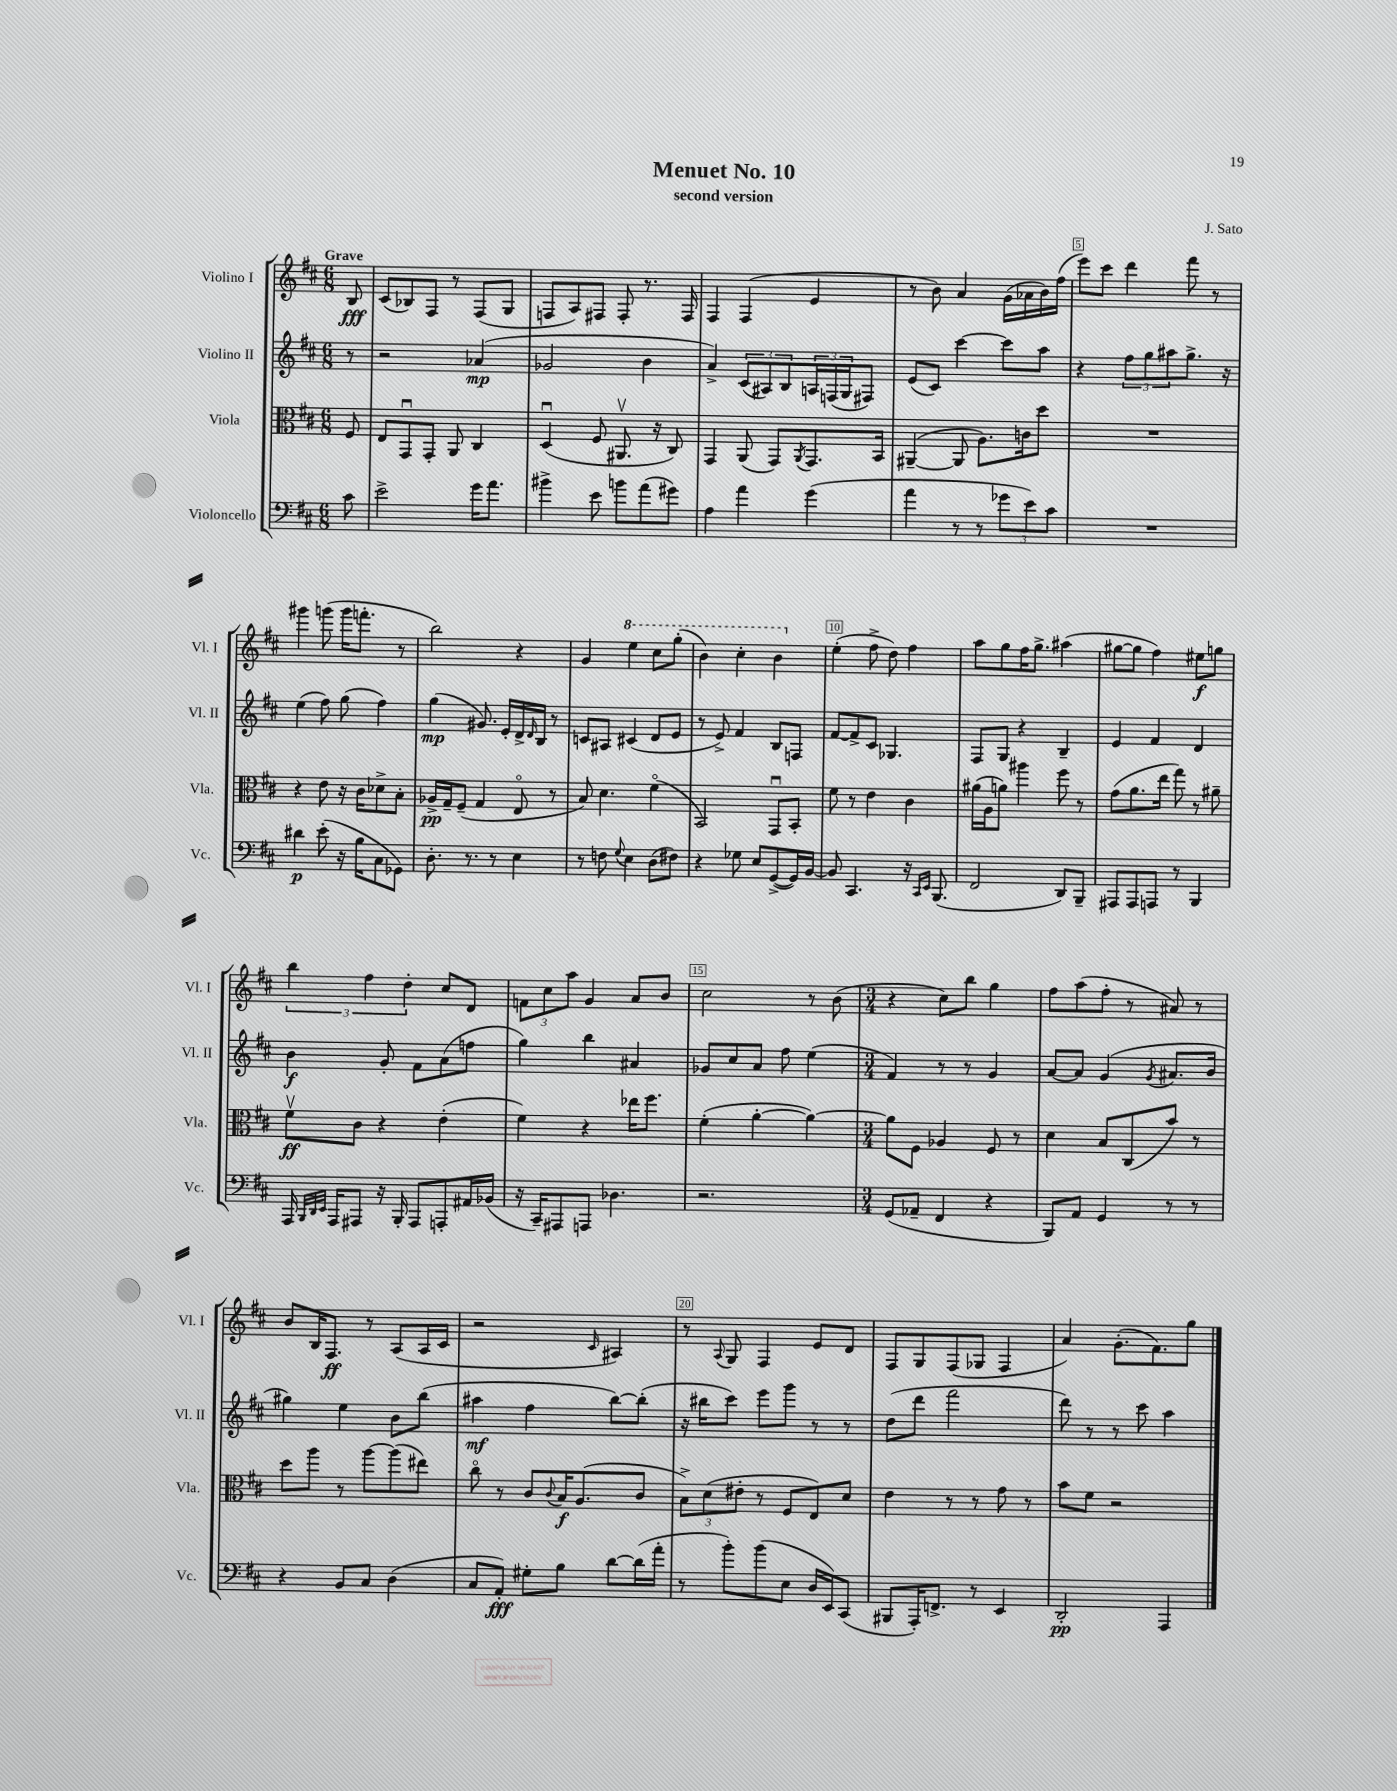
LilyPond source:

\header { title = "Menuet No. 10" composer = "J. Sato" subtitle = "second version" }
<<
\new StaffGroup <<
\new Staff = "s0" \with { instrumentName = "Violino I" shortInstrumentName = "Vl. I" } {
    \clef treble \key d \major \numericTimeSignature \time 6/8 \partial 8 \tempo "Grave"
    b8\fff |
    cis'8( bes8) fis8 r8 fis8( g8 |
    f8 a8) fis8 fis8-. r8. fis16 |
    fis4 fis4( e'4 |
    r8 b'8) a'4 g'16( aes'16 b'16) fis''16( |
    e'''8) cis'''8 d'''4 fis'''8 r8 |
    gis'''4 g'''8( g'''16 f'''8.-. r8 |
    b''2) r4 |
    g'4 \ottava #1 e'''4 cis'''8 g'''8-.( |
    b''4) cis'''4-. b''4 \ottava #0 |
    e''4-.( fis''8-> d''8) fis''4 |
    a''8 g''8 fis''16 g''8.-> ais''4( |
    gis''8~ gis''8 fis''4) eis''8\f g''8 |
    \tuplet 3/2 { b''4 fis''4 d''4-. } cis''8 d'8 |
    \tuplet 3/2 { f'8 cis''8 a''8 } g'4 a'8 b'8 |
    cis''2 r8 b'8( |
    \numericTimeSignature \time 3/4 r4 cis''8) b''8 g''4 |
    fis''8 a''8( fis''8-. r8 ais'8) r8 |
    b'8 b16 fis8.\ff r8 a8( a16 cis'16 |
    r2 \grace { cis'16 } ais4) |
    r8 \appoggiatura { a8 } g8 fis4 e'8 d'8 |
    fis8 g8 fis8( ges8 fis4 |
    a'4) g'8.-.( fis'8.) g''8 \bar "|." |
}
\new Staff = "s1" \with { instrumentName = "Violino II" shortInstrumentName = "Vl. II" } {
    \clef treble \key d \major \numericTimeSignature \time 6/8 \partial 8
    r8 |
    r2 aes'4\mp( |
    ges'2 b'4 |
    a'4->) \tuplet 3/2 { cis'8( ais8) b8 } \tuplet 3/2 { a16 f16( g16 } fis8) |
    e'8( cis'8) cis'''4~ cis'''8 a''8 |
    r4 \tuplet 3/2 { fis''8 g''8 ais''8 } g''8.-> r16 |
    e''4( fis''8) g''8( fis''4) |
    g''4\mp( gis'8.) e'16-. d'16-> \grace { d'16 } b16 r8 |
    c'8 ais8 cis'4( d'8 e'8 |
    r8 e'8->) fis'4 b8 f8 |
    fis'8~ fis'8-> cis'8 ges4. |
    fis8 g8 r4 b4-- |
    e'4 fis'4 d'4 |
    b'4\f g'8-. fis'8 a'8( f''8 |
    g''4) b''4 ais'4 |
    ges'8 cis''8 a'8 fis''8 e''4( |
    \numericTimeSignature \time 3/4 fis'4) r8 r8 g'4 |
    a'8~ a'8 g'4( \acciaccatura { g'8 } ais'8. b'16 |
    gis''4) e''4 b'8 b''8( |
    ais''4\mf fis''4 b''8~) b''8-.( |
    r16 bis''16 cis'''8) e'''8 g'''8 r8 r8 |
    d''8( d'''8 fis'''2 |
    d'''8) r8 r8 cis'''8 a''4 \bar "|." |
}
\new Staff = "s2" \with { instrumentName = "Viola" shortInstrumentName = "Vla." } {
    \clef alto \key d \major \numericTimeSignature \time 6/8 \partial 8
    fis8 |
    e8 g,8\downbow g,8-. a,8 cis4 |
    d4\downbow( fis8 ais,8.\upbow r16 cis8) |
    g,4 a,8( g,8) \acciaccatura { a,8 } g,8. b,16 |
    ais,4~--( ais,8 a8.) c'16 d''8 |
    R2. |
    r4 e'8 r16 cis'16 des'8-> b8-. |
    aes16->\pp g16-- fis8--( g4 e8\flageolet r8 |
    b8) d'4. fis'4\flageolet( |
    b,2) g,8\downbow b,8-. |
    fis'8 r8 e'4 cis'4 |
    ais'16( a16 a'8) ais''4 fis''8 r8 |
    g'8( a'8. e''16 g''8) r8 ais'8-- |
    fis'8\upbow\ff cis'8 r4 e'4-.( |
    fis'4) r4 ees''16 fis''8. |
    fis'4-.( a'4~-. a'4~) |
    \numericTimeSignature \time 3/4 a'8 fis8 aes4 fis8 r8 |
    d'4 b8 cis8( b'8) r8 |
    d''8 a''8 r8 a''8~ a''8( eis''8) |
    cis''8\flageolet r8 cis'8 \appoggiatura { cis'8 } b16\f a8.( cis'8 |
    \tuplet 3/2 { b8->) d'8( eis'8-. } r8 fis8 e8) d'8 |
    e'4 r8 r8 g'8 r8 |
    b'8 fis'8 r2 \bar "|." |
}
\new Staff = "s3" \with { instrumentName = "Violoncello" shortInstrumentName = "Vc." } {
    \clef bass \key d \major \numericTimeSignature \time 6/8 \partial 8
    cis'8 |
    e'2-> g'16 a'8. |
    bis'4-> e'8 b'8 a'8( gis'8) |
    a4 a'4 g'4( |
    a'4 r8 r8 \tuplet 3/2 { ges'8 e'8) cis'8 } |
    R2. |
    dis'4\p e'8-.( r16 b16 cis8 ges,8) |
    d8.-. r8. r8 e4 |
    r8 f8 \appoggiatura { g8 } e4 d8( fis8) |
    r4 ges8 e8 g,8~->( g,16) b,16~ |
    b,8 cis,4. r16 \grace { cis,16 e,16 } b,,8.( |
    fis,2 d,8) b,,8-- |
    ais,,8 ais,,8 a,,8 r8 b,,4 |
    a,,16 \grace { b,,32 d,32 e,32 } a,,16 ais,,8 r16 b,,16-. ais,,8 a,,8-. ais,16 bes,16( |
    r16 cis,16--) ais,,8 a,,8 des4. |
    r2. |
    \numericTimeSignature \time 3/4 g,8( aes,8-- fis,4 r4 |
    b,,8) a,8 g,4 r8 r8 |
    r4 b,8 cis8 d4( |
    cis8 a,8-.\fff) gis8-. b8 d'8~ d'16( a'16-. |
    r8 b'8-.) b'8( e8 d16 e,16) cis,8( |
    bis,,8 a,,16-.) f,8.-> r8 e,4 |
    d,2-.\pp a,,4 \bar "|." |
}
>>
>>
\layout { \context { \Score \override BarNumber.break-visibility = ##(#f #t #t) barNumberVisibility = #(every-nth-bar-number-visible 5) \override BarNumber.stencil = #(make-stencil-boxer 0.1 0.3 ly:text-interface::print) } }
